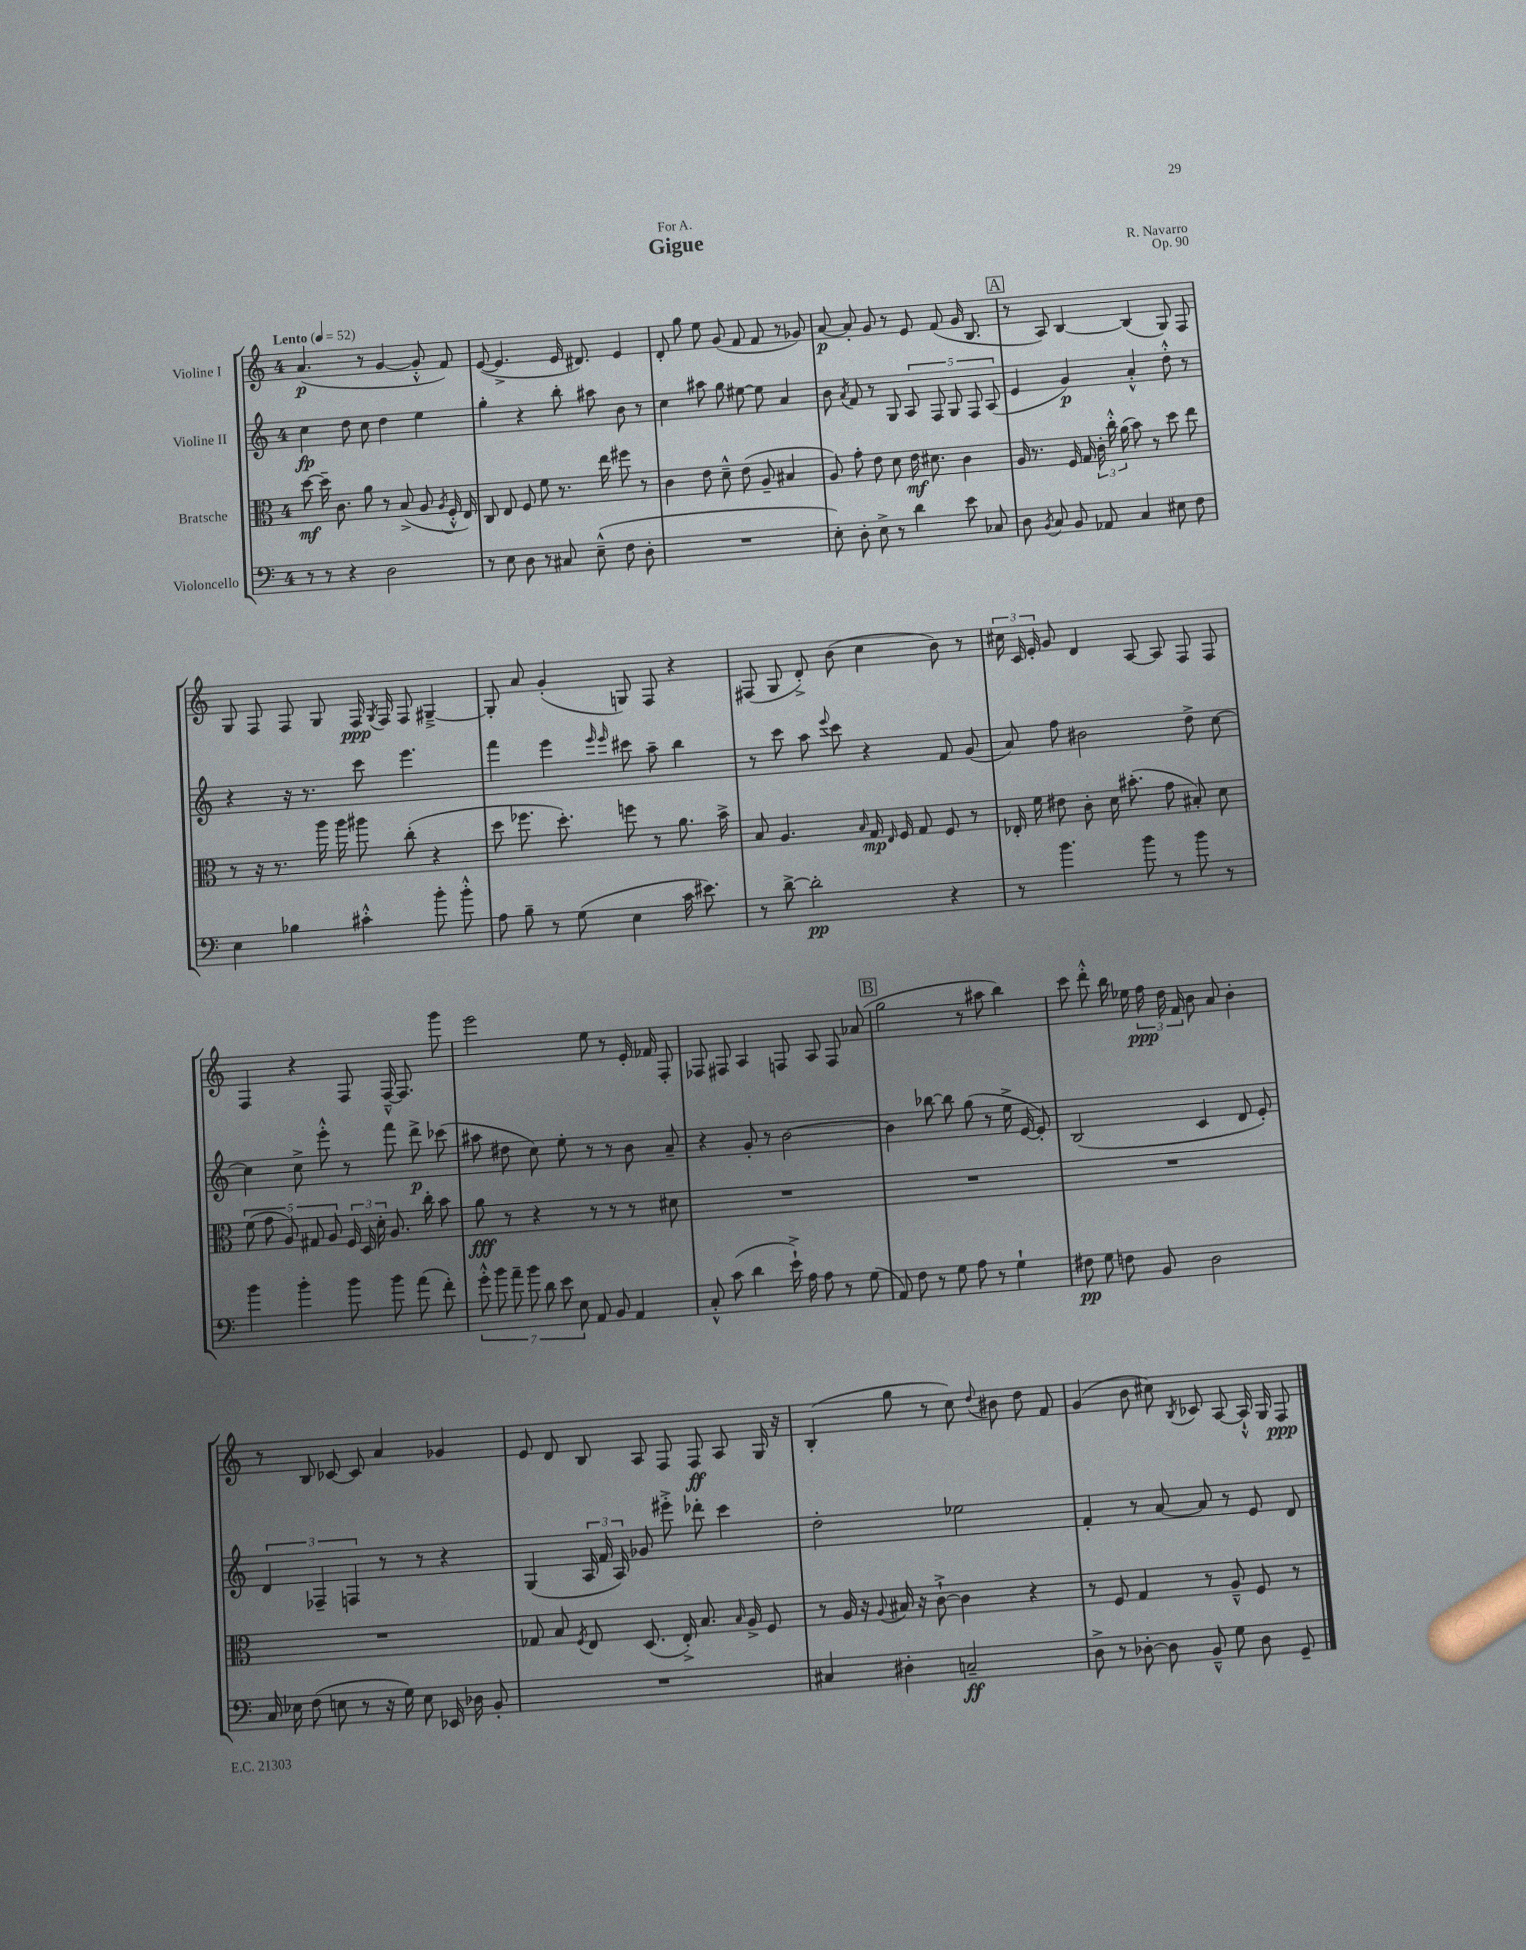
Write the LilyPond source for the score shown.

\header { title = "Gigue" composer = "R. Navarro" dedication = "For A." opus = "Op. 90" }
<<
\new StaffGroup <<
\new Staff = "s0" \with { instrumentName = "Violine I" } {
    \clef treble \key c \major \once \override Staff.TimeSignature.style = #'single-digit \time 4/4 \tempo "Lento" 4 = 52
    \autoBeamOff a'4.\p( r8 g'4~ g'8-.-^ f'8) |
    e'8~( e'4.-> e'16 dis'8.) e'4 |
    d'8-. g''8 e''8 g'8( f'8 f'8 r8 ges'8) |
    a'8~\p a'8-. g'8 r8 e'8 f'8( g'16 b8. |
    \mark \markup { \box "A" } r8 a8) b4~ b4( g8) f8 |
    g8 f8 f8 g8 f16\ppp \acciaccatura { g8 } f16 f8 gis4~---> |
    gis8-. a'8 g'4-.( g8) f8 r4 |
    fis8( g8 d'8-.->) b'8( c''4 b'8) r8 |
    \tuplet 3/2 { cis''16 c'16 e'16-. } g'8 d'4 a8~ a8 f8 f8 |
    f4 r4 f8 f16~---^ f8. g'''8 |
    e'''2 e''8 r8 e'16-. fes'16 f8-. |
    fes8 fis8 a4 f8 a8 f8 aes'8( |
    \mark \markup { \box "B" } g''2 r8 ais''8 b''4) |
    c'''8 d'''8-.-^ b''16 ees''16 \tuplet 3/2 { f''16\ppp d''16 f'16 } b'8 a'8 b'4-. |
    r8 b8 ces'8~ ces'8 a'4 ges'4 |
    e'8 d'8 b8 a8 f8 f8\ff a8 g16 r16 |
    b4-.( g''8 r8 c''8) \appoggiatura { d''8 } bis'8 d''8 f'8 |
    g'4( b'8 cis''8) \acciaccatura { b8 } ces'8 a8~ a16-!-^ g16 f8\ppp \bar "|." |
}
\new Staff = "s1" \with { instrumentName = "Violine II" } {
    \clef treble \key c \major \once \override Staff.TimeSignature.style = #'single-digit \time 4/4
    \autoBeamOff c''4\fp d''8 c''8 d''4 e''4 |
    g''4-. r4 b''8-. ais''8 b'8 r8 |
    c''4 ais''8 g''8 eis''8~ eis''8 a'4 |
    b'8 \acciaccatura { a'8 } f'8 r8 g8 \tuplet 5/4 { a8 f8 g8 f8 a8( } |
    \mark \markup { \box "A" } e'4 g'4\p) a'4-.-^ d''8-.-^ r8 |
    r4 r16 r8. c'''8 e'''4. |
    f'''4 e'''4 \grace { e'''16 e'''16 } cis'''8 a''8-- b''4 |
    r8 c'''8 a''8 \appoggiatura { e'''8 } c'''8 r4 f'8 g'8( |
    a'8) f''8 bis'2 d''8-> c''8~ |
    c''4 c''8-> e'''8-.-^ r8 f'''8 d'''8->\p ces'''8( |
    ais''8 dis''8 c''8) e''8-. r8 r8 b'8 a'8-- |
    r4 g'8-. r8 b'2~ |
    \mark \markup { \box "B" } b'4 bes''8~ bes''8 g''8( r8 e''16-> e'16~ e'8-.) |
    b2( c'4 d'8 e'8-.) |
    \tuplet 3/2 { d'4 fes4-- f4 } r8 r8 r4 |
    g4( \tuplet 3/2 { a16 f'16 a16) } ges'8 eis'''8-.-> des'''8-. c'''4 |
    d''2-. ees''2 |
    f'4-. r8 a'8~ a'8 r8 e'8 d'8 \bar "|." |
}
\new Staff = "s2" \with { instrumentName = "Bratsche" } {
    \clef alto \key c \major \once \override Staff.TimeSignature.style = #'single-digit \time 4/4
    \autoBeamOff d''8~\mf d''16-- c'8. a'8 r8 b8->( a8 \acciaccatura { a8 } f16-.-^ e16) |
    c8 e8 f8 f'8 r8. e''16 fis''8 r8 |
    c'4 e'8 d'8---^ e'8( a8-- bis4 |
    a8) g'8-. e'8 d'8 e'16\mf dis'8. c'4 |
    \mark \markup { \box "A" } a16 r8. f16 g16 \tuplet 3/2 { c'16-. c''16-.-^ a'16( } b'8) r8 d''8 e''8 |
    r8 r16 r8. a''16 a''16 ais''8 c''8-.( r4 |
    d''8 fes''8. d''8.-.) f''8 r8 a'8. b'16-> |
    b8 a4. \grace { b16 } g16\mp \grace { e16 } f16 g8 f8 r8 |
    ees16-. f'16 eis'8 c'8-. d'16 bis'8.-.( g'8 bis8-.) d'8 |
    \tuplet 5/4 { f'8( g'8 a8) gis8 a8 } \tuplet 3/2 { f16 d16 d'16-. } a8. c''16-. b'8 |
    a'8\fff r8 r4 r8 r8 r8 dis'8 |
    R1 |
    \mark \markup { \box "B" } R1 |
    R1 |
    R1 |
    ges8 b8 \acciaccatura { f8 } e8 d8.( e16-.->) b8. \grace { b16 } a16-> f8 |
    r8 a16 r16 \appoggiatura { a8 } bis16 r16 c'8~-!-> c'4 r4 |
    r8 f8 g4 r8 a8---^ f8 r8 \bar "|." |
}
\new Staff = "s3" \with { instrumentName = "Violoncello" } {
    \clef bass \key c \major \once \override Staff.TimeSignature.style = #'single-digit \time 4/4
    \autoBeamOff r8 r8 r4 d2 |
    r8 e8 d8 r8 cis8 e8---^( f8 d8-. |
    R1 |
    e8-.) d8-. e8-> r8 d'4 e'8 ces8 |
    \mark \markup { \box "A" } d8 \acciaccatura { b,8 } c8 b,8 aes,8 c4 eis8 f8 |
    e4 bes4 cis'4-.-^ b'8-. b'8-.-^ |
    a8 b8-- r8 g8( e4 c'16 eis'8.) |
    r8 d'8~-> d'2-.\pp r4 |
    r8 b'4. b'8 r8 b'8 r8 |
    b'4 b'4-. b'8 b'8 a'8( f'8-.) |
    \tuplet 7/4 { g'8-.-^ b'8 a'8-- b'8 d'8 e'8 e8 } a,8 b,8 a,4 |
    c8-.-^ c'8( d'4 e'16-!->) a16 a8 r8 g8( |
    \mark \markup { \box "B" } a,8) f8 r8 g8 a8 r8 g4-! |
    fis8\pp g8 f8 b,8 d2 |
    c16 ees16 f8( e8 r8 r16 g16) e8 ees,16 des16 b,8-. |
    R1 |
    cis4 dis4-. c2--\ff |
    d8-> r8 des8~-. des8 b,8---^ g8 des8 g,8-- \bar "|." |
}
>>
>>
\layout { \context { \Score \remove "Bar_number_engraver" } }
